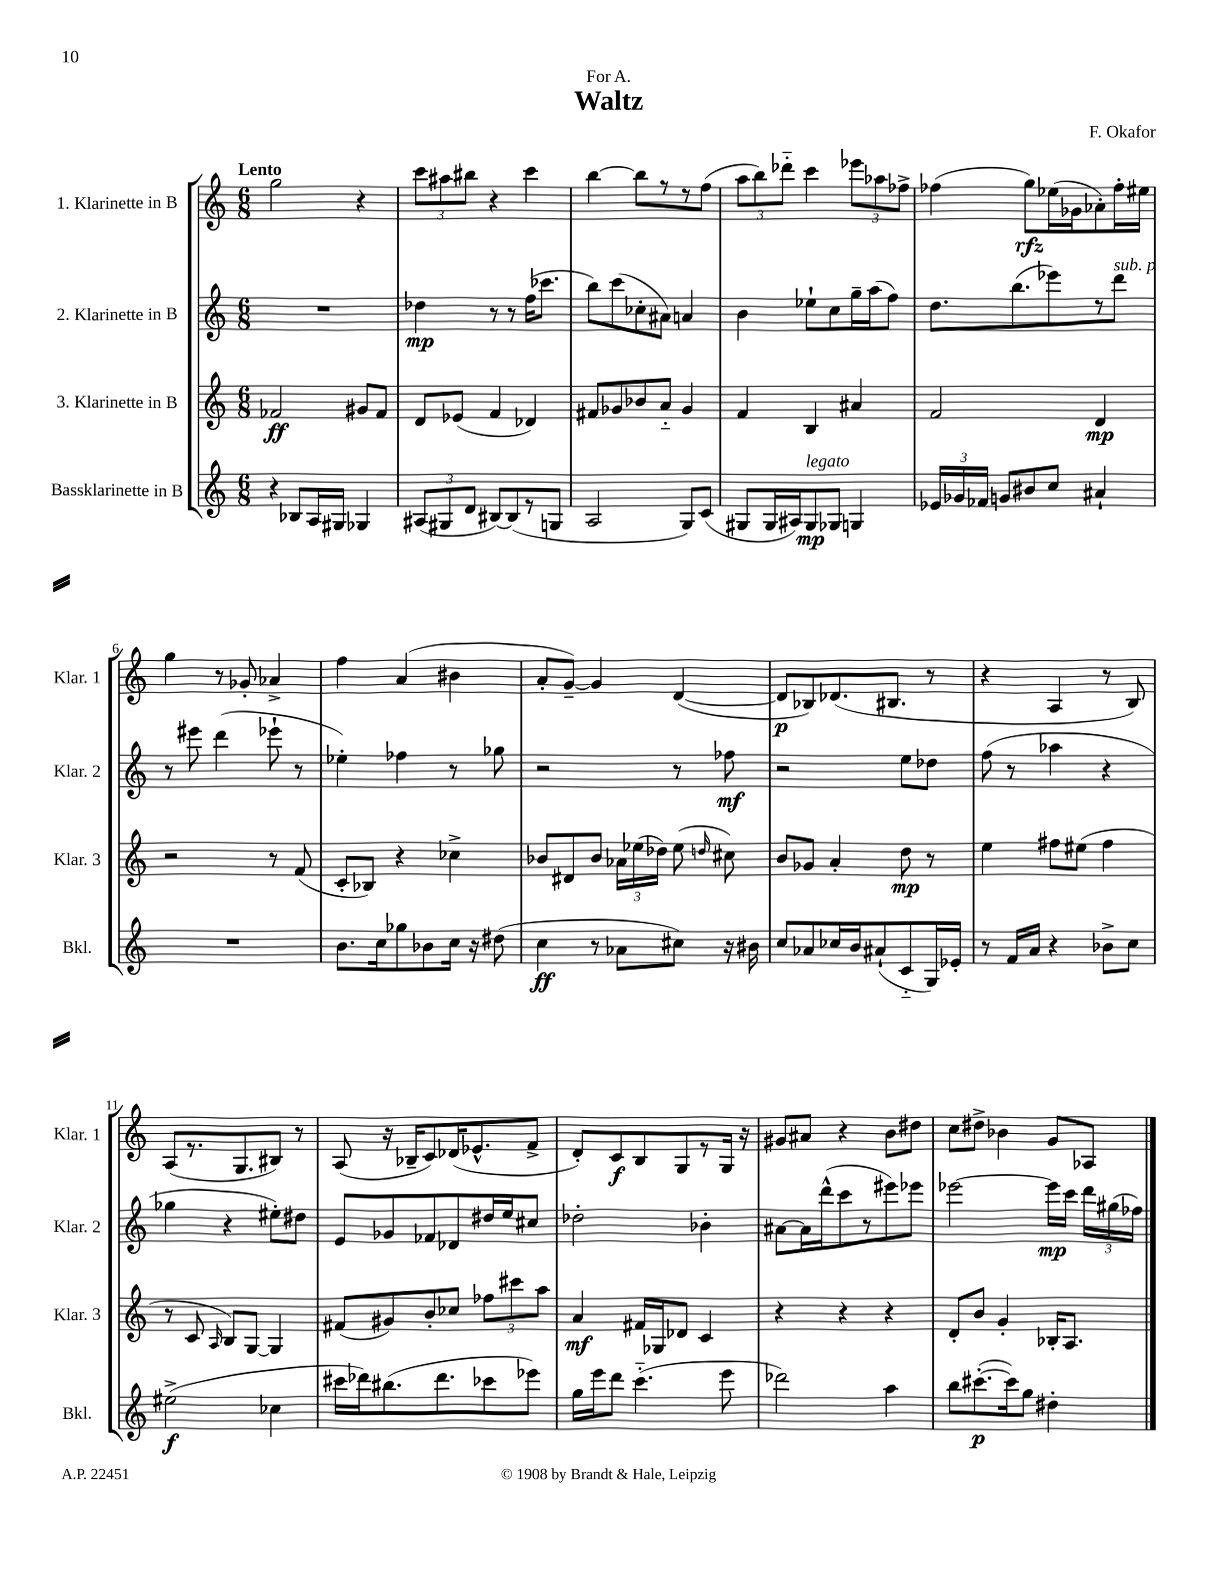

**kern	**kern	**kern	**kern
*staff4	*staff3	*staff2	*staff1
*clefG2	*clefG2	*clefG2	*clefG2
*k[]	*k[]	*k[]	*k[]
*M6/8	*M6/8	*M6/8	*M6/8
4r	2f-/	2.r	2gg\
8B-/L	.	.	.
16A/L	.	.	.
16G#/JJ	.	.	.
4G-/	8g#/L	.	4r
.	8f-/J	.	.
=	=	=	=
(12A#/L	8d/L	4dd-\	12ccc\L
12G#/	.	.	12aa#\
.	(8e-/J	.	.
12d/J	.	.	12bb#\J
[8B#/L)	4f/	8r	4r
(8B#/]	.	8r	.
8r	4d-/)	(16ff\LK	4ccc\
.	.	8.ccc-\J	.
8G/J	.	.	.
=	=	=	=
2A/	8f#/L	8bb\L)	[4bb\
.	8g-/	(8ccc\	.
.	8b-/	8cc-'\	8bb\]L
.	8a'~/J	8a#\J)	8r
8G/L)	4g-/	4a/	8r
(8c/J	.	.	(8ff\J
=	=	=	=
8G#/L	4f/	4b\	12aa\L
.	.	.	12bb\)
16G#/L	.	.	.
.	.	.	12ddd-'~\J
16A#/J)	.	.	.
8G#/	4B/	8ee-`\L	4ccc\
8G-/J	.	8cc\	.
4G/	4a#/	16gg~\L	12eee-\L
.	.	(16aa\J	.
.	.	.	12aa-\
.	.	8ff\J)	.
.	.	.	12ff-^\J
=	=	=	=
24e-/LL	2f/	8.dd\L	(4ff-\
24g-/	.	.	.
24f-/JJ	.	.	.
8g/L	.	.	.
.	.	(8.bb\	.
8b#/	.	.	8gg\L)
8cc/J	.	8eee-\)	(16ee-\L
.	.	.	16g-\J
4a#`/	4d/	8r	8a-'\)
.	.	8ddd\J	16ff-'\L
.	.	.	16ee#\JJ
=	=	=	=
2.r	2r	8r	4gg\
.	.	8eee#\	.
.	.	(4ddd\	8r
.	.	.	8g-'/
.	8r	8eee-`\	4a-^/
.	(8f/	8r	.
=	=	=	=
8.b\L	8c'/L	4ee-'\)	4ff\
.	8B-/J)	.	.
16cc\k	.	.	.
8gg-\	4r	4ff-\	(4a/
8b-\	.	.	.
16cc\Jk	4cc-^\	8r	4b#\
16r	.	.	.
(8dd#\	.	8gg-\	.
=	=	=	=
4cc\	8b-/L	2r	8a'/L
.	8d#/	.	[8g~/J)
8r	8b-/J	.	4g/]
8a-\L	24a-\LL	.	.
.	(24ee-\	.	.
.	24dd-\JJ)	.	.
8cc#\J)	(8ee-\	8r	([4d/
.	16qqdd/	.	.
16r	8cc#\)	8ff-\	.
16b#\	.	.	.
=	=	=	=
8cc/L	8b/L	2r	8d/]L
8a-/	8g-/J	.	8B-/)
16cc-/L	4a'/	.	(8.d-/
16b/J	.	.	.
(8a#`/	.	.	.
.	.	.	8.B#/J
8c'~/	8dd\	8ee\L	.
16G/L)	8r	8dd-\J	8r
16e-'/JJ	.	.	.
=	=	=	=
8r	4ee\	(8ff\	4r
16f/LL	.	8r	.
16a/JJ	.	.	.
4r	8ff#\L	4aa-\	4A/
.	(8ee#\J	.	.
8b-^\L	4ff#\	4r	8r
8cc\J	.	.	8B/)
=	=	=	=
(2ee#^\	8r	4gg-\	(8A/L
.	8c/	.	8.r
.	16qqA/	.	.
.	8B/L)	4r	.
.	.	.	8.G/
.	[8G/J	.	.
4cc-\	4G/]	8ee#'\L)	8B#/J)
.	.	8dd#\J	8r
=	=	=	=
16ccc#\LL	(8f#/L	8e/L	(8A/
16ddd-\J)	.	.	.
(8.bb#\	8g#/)	8g-/	16r
.	.	.	16B-~/LK
.	8b'/	8f-/	8c/)
8.ddd-\	.	.	.
.	8cc-/J	8d-/	(16d-/K
.	.	.	8.e-^^/
8ccc-\	12ff-\L	16dd#/L	.
.	.	16ee/J	.
.	12ccc#\	.	.
8eee-\J)	.	8cc#/J	8f^/J
.	12aa\J	.	.
=	=	=	=
16gg\LL	4a/	2dd-'\	8d'/L)
16eee\J	.	.	.
8ddd\J	.	.	8c/
(4.ccc'~\	16f#/LL	.	8B/
.	16G-/J	.	.
.	8d-/J	.	8G/
.	4c/	4b-'\	8r
8eee\	.	.	16G/Jk
.	.	.	16r
=	=	=	=
2ddd-\)	4r	[8a#\L	8g#/L
.	.	16a#\]L	8a#/J
.	.	(16ddd^^\J	.
.	4r	8ccc\	4r
.	.	8r	.
4aa\	4r	8eee#\)	8b\L
.	.	8eee-\J	8dd#\J
=	=	=	=
8bb\L	8d'/L	[2eee-\	8cc\L
([8.ccc#'\	8b/J	.	8dd#^\J
.	4g'/	.	4b-\
16ccc#\]k)	.	.	.
8gg\J	.	.	.
4dd#'\	16B-'/LK	16eee-\]LL	8g/L
.	8.A/J	16ccc\JJ	.
.	.	24ddd\LL	8A-/J
.	.	(24gg#\	.
.	.	24ff-\JJ)	.
==	==	==	==
*-	*-	*-	*-
